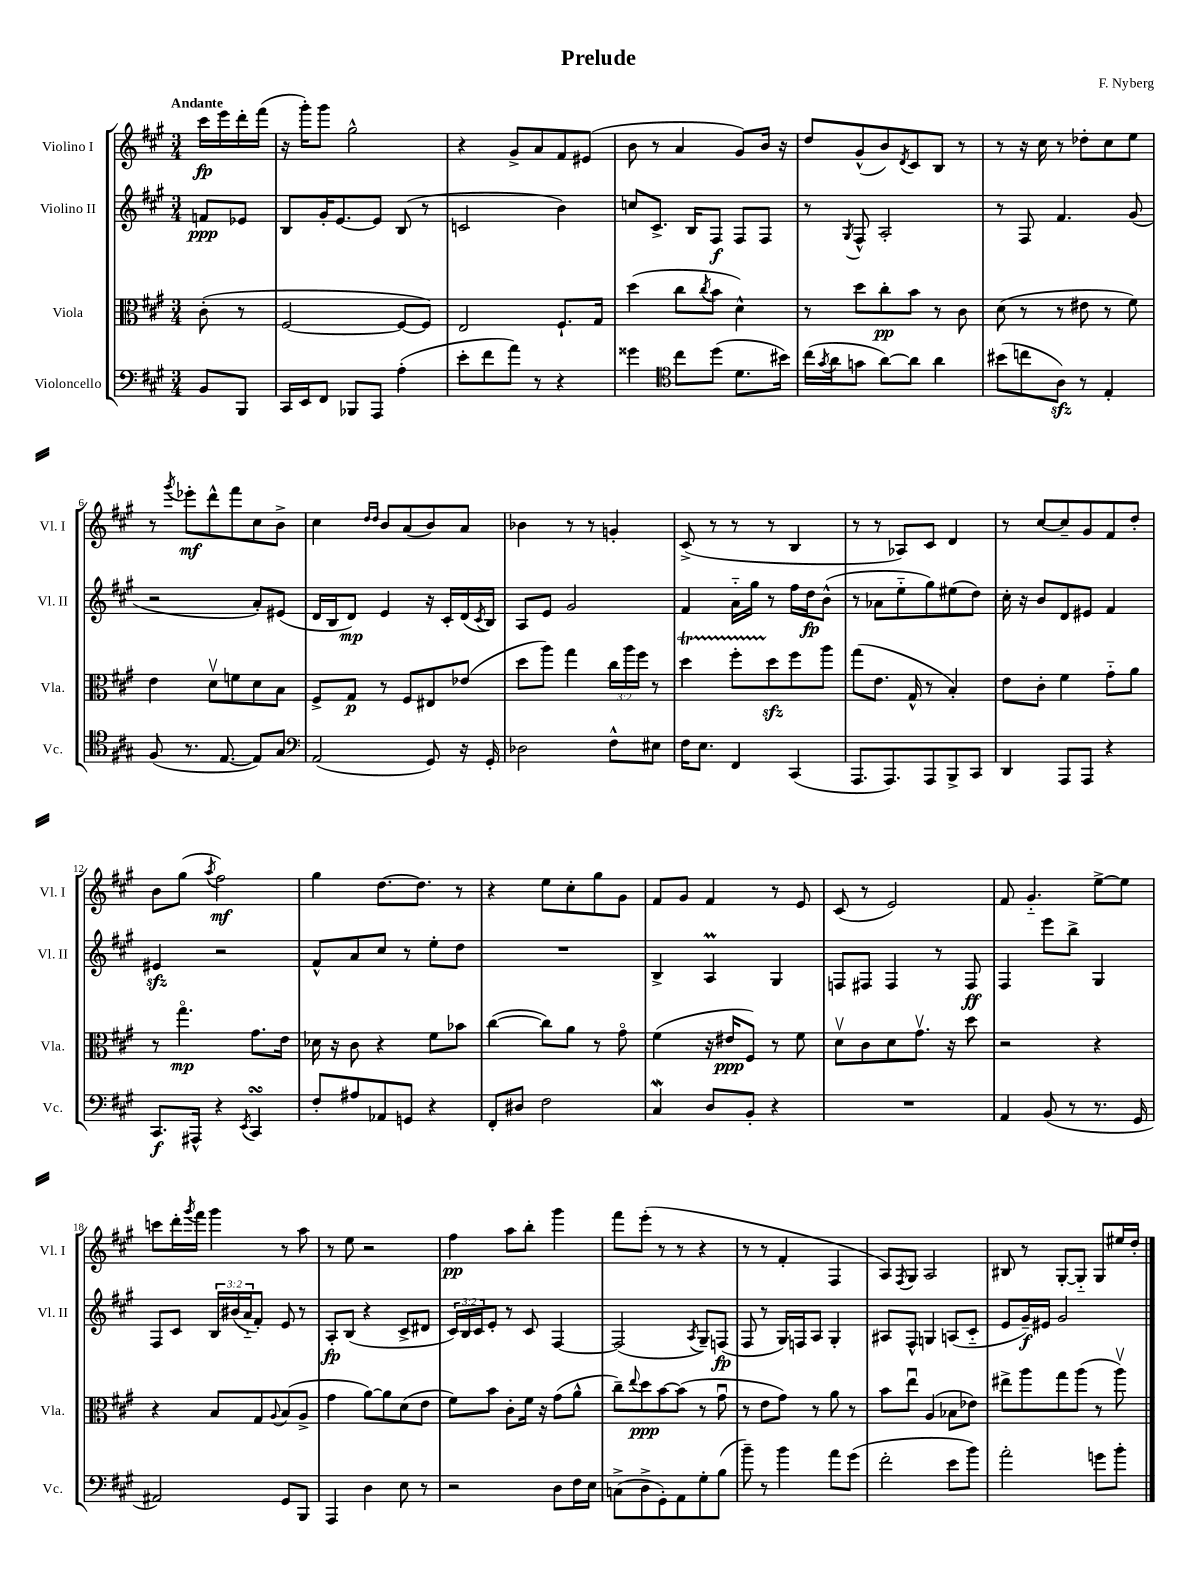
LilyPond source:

\header { title = "Prelude" composer = "F. Nyberg" }
<<
\new StaffGroup <<
\new Staff = "s0" \with { instrumentName = "Violino I" shortInstrumentName = "Vl. I" } {
    \clef treble \key a \major \numericTimeSignature \time 3/4 \partial 4 \tempo "Andante"
    cis'''16\fp e'''16 d'''16-. fis'''16( |
    r16 gis'''16-.) gis'''8 gis''2-^ |
    r4 gis'8-> a'8 fis'8 eis'8( |
    b'8 r8 a'4 gis'8) b'16 r16 |
    d''8 gis'8-^( b'8) \acciaccatura { d'8 } cis'8 b8 r8 |
    r8 r16 cis''16 r8 des''8-. cis''8 e''8 |
    r8 \acciaccatura { gis'''8 } ees'''8-.\mf d'''8-^ fis'''8 cis''8 b'8-> |
    cis''4 \grace { d''16 d''16 } b'8 a'8( b'8) a'8 |
    bes'4 r8 r8 g'4-. |
    cis'8->( r8 r8 r8 b4 |
    r8 r8 aes8) cis'8 d'4 |
    r8 cis''8~ cis''8-- gis'8 fis'8 d''8-. |
    b'8 gis''8( \acciaccatura { a''8 } fis''2\mf) |
    gis''4 d''8.~ d''8. r8 |
    r4 e''8 cis''8-. gis''8 gis'8 |
    fis'8 gis'8 fis'4 r8 e'8 |
    cis'8( r8 e'2) |
    fis'8 gis'4.-_ e''8~-> e''8 |
    c'''8 d'''16-. \acciaccatura { gis'''8 } fis'''16 gis'''4 r8 a''8 |
    r8 e''8 r2 |
    fis''4\pp a''8 b''8-. gis'''4 |
    fis'''8 e'''8-.( r8 r8 r4 |
    r8 r8 fis'4-. fis4 |
    a8) \acciaccatura { fis8 } gis8 a2 |
    bis8 r8 gis8~-. gis8-_ gis8 eis''16 d''16-. \bar "|." |
}
\new Staff = "s1" \with { instrumentName = "Violino II" shortInstrumentName = "Vl. II" } {
    \clef treble \key a \major \numericTimeSignature \time 3/4 \override Staff.TupletNumber.text = #tuplet-number::calc-fraction-text \partial 4
    f'8\ppp ees'8 |
    b8 gis'16-. e'8.~ e'8 b8( r8 |
    c'2 b'4) |
    c''8 cis'8.-> b16 fis8\f fis8 fis8 |
    r8 \acciaccatura { gis8 } fis8-^ a2-. |
    r8 fis8 fis'4. gis'8( |
    r2 a'8-.) eis'8( |
    d'16 b16 d'8\mp) e'4 r16 cis'16-. d'16( \acciaccatura { cis'8 } b16) |
    a8 e'8 gis'2 |
    fis'4 a'16-_ gis''16 r8 fis''16 d''16\fp b'8-^( |
    r8 aes'8 e''8-_ gis''8) eis''8( d''8) |
    cis''16-. r16 b'8 d'8 eis'8 fis'4 |
    eis'4\sfz r2 |
    fis'8-^ a'8 cis''8 r8 e''8-. d''8 |
    R2. |
    b4-> a4\prall gis4 |
    f8 fis8 fis4 r8 fis8\ff |
    fis4 e'''8 b''8-> gis4 |
    fis8 cis'8 \tuplet 3/2 { b16 bis'16( a'16-_ } fis'8-.) e'8 r8 |
    a8-.\fp b8( r4 cis'8-> dis'8 |
    \tuplet 3/2 { cis'16) b16 cis'16 } e'8-. r8 cis'8 fis4~ |
    fis2( \acciaccatura { a8 } gis8--) f8\fp( |
    fis8 r8 gis16) f16 a8 gis4-. |
    ais8 fis8-^ g4 a8( cis'8-_ |
    e'8 gis'16--\f) eis'16 gis'2 \bar "|." |
}
\new Staff = "s2" \with { instrumentName = "Viola" shortInstrumentName = "Vla." } {
    \clef alto \key a \major \numericTimeSignature \time 3/4 \override Staff.TupletNumber.text = #tuplet-number::calc-fraction-text \partial 4
    cis'8-.( r8 |
    fis2~ fis8~ fis8) |
    e2 fis8.-! gis16 |
    d''4( cis''8 \acciaccatura { cis''8 } b'8 d'4-^) |
    r8 d''8 cis''8-.\pp b'8 r8 cis'8 |
    d'8( r8 r8 eis'8 r8 fis'8) |
    e'4 d'8\upbow f'8 d'8 b8 |
    fis8-> gis8\p r8 fis8 eis8 ees'8( |
    d''8 a''8) gis''4 \tuplet 3/2 { cis''16 a''16 fis''16 } r8 |
    d''4\startTrillSpan fis''8-. d''8\stopTrillSpan\sfz fis''8 a''8 |
    gis''8( e'8. gis16-^ r8 b4-.) |
    e'8 cis'8-. fis'4 gis'8-_ a'8 |
    r8 gis''4.\flageolet\mp gis'8. e'16 |
    des'16 r16 cis'8 r4 fis'8 bes'8 |
    cis''4~( cis''8) a'8 r8 gis'8\flageolet |
    fis'4( r16 eis'16\ppp fis8) r8 fis'8 |
    d'8\upbow cis'8 d'8 gis'8.\upbow r16 d''8 |
    r2 r4 |
    r4 b8 gis8 \appoggiatura { a8 } b8( a8-> |
    gis'4 a'8~) a'8 d'8( e'8 |
    fis'8) b'8 cis'8-. fis'16 r16 gis'8( a'8-^ |
    cis''8--) \appoggiatura { e''8 } d''8\ppp b'8~ b'8( r8 gis'8\downbow |
    r8 e'8 gis'8) r8 a'8 r8 |
    b'8 e''8\downbow a4( bes8 ees'8) |
    eis''8-> a''8 gis''8 a''8( r8 a''8\upbow) \bar "|." |
}
\new Staff = "s3" \with { instrumentName = "Violoncello" shortInstrumentName = "Vc." } {
    \clef bass \key a \major \numericTimeSignature \time 3/4 \partial 4
    b,8 b,,8 |
    cis,16 e,16 fis,8 bes,,8 a,,8 a4-.( |
    e'8-. fis'8 a'8) r8 r4 |
    gisis'4 \clef tenor cis''8 d''8( d'8. bis'16) |
    cis''16( \acciaccatura { gis'8 } a'16 g'8 a'8~) a'8 a'4 |
    bis'8( c''8 a8\sfz) r8 e4-. |
    fis8( r8. e8.~ e8) gis8 |
    \clef bass a,2( gis,8) r16 gis,16-. |
    des2 fis8-^ eis8 |
    fis16 e8. fis,4 cis,4( |
    a,,8. a,,8.) a,,8 b,,8-> cis,8 |
    d,4 a,,8 a,,8 r4 |
    cis,8.\f ais,,16-^ r4 \acciaccatura { e,8 } cis,4\turn |
    fis8-. ais8 aes,8 g,8 r4 |
    fis,8-. dis8 fis2 |
    cis4\mordent d8 b,8-. r4 |
    R2. |
    a,4 b,8( r8 r8. gis,16 |
    ais,2) gis,8 b,,8 |
    a,,4 d4 e8 r8 |
    r2 d8 fis16 e16 |
    c8->( d8-> gis,8-.) a,8 gis8-. b8( |
    b'8--) r8 b'4 a'8 gis'8( |
    fis'2-. e'8 b'8) |
    a'2-. g'8 b'8-. \bar "|." |
}
>>
>>
